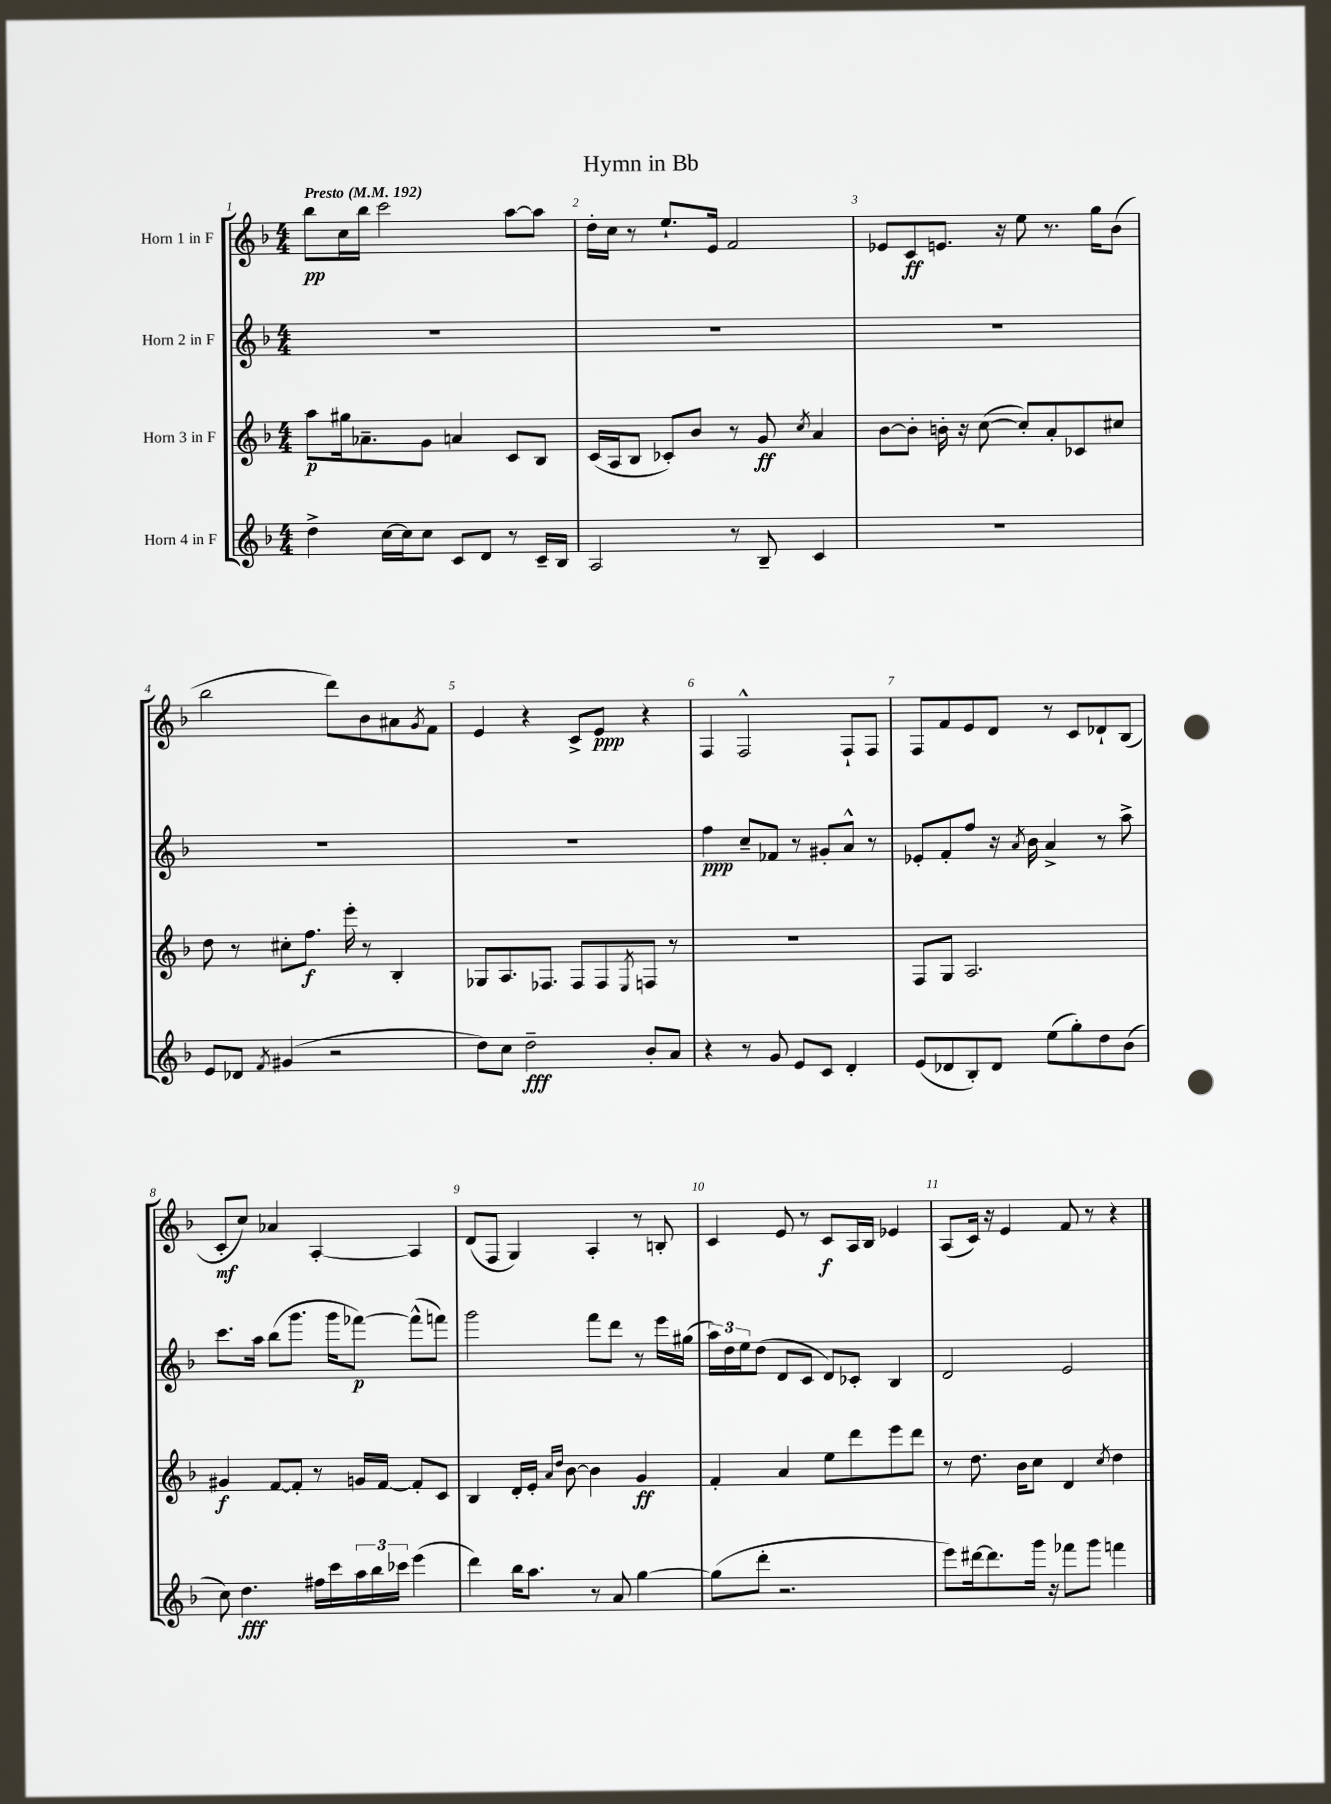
\header { title = "Hymn in Bb" }
<<
\new StaffGroup <<
\new Staff = "s0" \with { instrumentName = "Horn 1 in F" } {
    \clef treble \key f \major \numericTimeSignature \time 4/4 \tempo "Presto" 4 = 192
    bes''8\pp c''16 bes''16 c'''2 a''8~ a''8 |
    d''16-. c''16 r8 e''8.-! e'16 f'2 |
    ees'8 c'8\ff e'8. r16 e''8 r8. g''16 bes'8( |
    bes''2 d'''8) bes'8 ais'8 \acciaccatura { g'8 } f'8 |
    e'4 r4 c'8-> e'8\ppp r4 |
    f4 f2-^ f8-! f8 |
    f8 f'8 e'8 d'8 r8 c'8 des'8-! bes8( |
    c'8-.\mf c''8) aes'4 a4~-. a4 |
    d'8( f8 g4) a4-. r8 b8-. |
    c'4 e'8 r8 c'8\f a16 bes16 ees'4 |
    a8( c'16) r16 e'4 f'8 r8 r4 \bar "|." |
}
\new Staff = "s1" \with { instrumentName = "Horn 2 in F" } {
    \clef treble \key f \major \numericTimeSignature \time 4/4
    R1 |
    R1 |
    R1 |
    R1 |
    R1 |
    f''4\ppp c''8-- fes'8 r8 gis'8-. a'8-^ r8 |
    ees'8-. f'8-. f''8 r16 \acciaccatura { a'8 } bes'16 a'4-> r8 a''8-> |
    c'''8. a''16 bes''8( g'''8. g'''16 fes'''8~\p) fes'''8-^( f'''8) |
    g'''2 f'''8 d'''8 r8 e'''16 gis''16( |
    \tuplet 3/2 { a''16) d''16 e''16 } d''8( d'8 c'8 d'8) ces'8-. bes4 |
    d'2 e'2 \bar "|." |
}
\new Staff = "s2" \with { instrumentName = "Horn 3 in F" } {
    \clef treble \key f \major \numericTimeSignature \time 4/4
    a''8\p gis''16 aes'8.-- g'8 a'4 c'8 bes8 |
    c'16( a16 bes8 ces'8-.) bes'8 r8 g'8\ff \acciaccatura { c''8 } a'4 |
    bes'8~ bes'8-. b'16-. r16 c''8~( c''8-.) a'8-. ces'8 cis''8 |
    d''8 r8 cis''8-. f''8.\f e'''16-. r8 bes4-. |
    ges8 a8. fes8. fes8 fes8 \acciaccatura { e8 } f8 r8 |
    R1 |
    f8 g8 a2. |
    gis'4\f f'8~ f'8-. r8 g'16 f'16~ f'8-. c'8 |
    bes4 d'16-. e'16-. \grace { a'16 d''16 } bes'8~ bes'4 g'4\ff |
    f'4-. a'4 e''8 d'''8 e'''8 d'''8 |
    r8 d''8. bes'16 c''8 d'4 \acciaccatura { c''8 } d''4 \bar "|." |
}
\new Staff = "s3" \with { instrumentName = "Horn 4 in F" } {
    \clef treble \key f \major \numericTimeSignature \time 4/4
    d''4-> c''16~ c''16 c''8 c'8 d'8 r8 c'16-- bes16 |
    a2 r8 bes8-- c'4 |
    R1 |
    e'8 des'8 \acciaccatura { f'8 } gis'4( r2 |
    d''8) c''8 d''2--\fff bes'8-. a'8 |
    r4 r8 g'8 e'8 c'8 d'4-. |
    e'8( des'8 bes8-.) des'8 e''8( g''8-.) d''8 bes'8( |
    c''8) d''4.\fff fis''16 c'''16 \tuplet 3/2 { a''16 bes''16 ces'''16 } e'''4( |
    d'''4) bes''16 a''8. r8 a'8 g''4~ |
    g''8( d'''8-. r2. |
    e'''8) dis'''16~ dis'''8. g'''16 r16 fes'''8 g'''8 f'''4 \bar "|." |
}
>>
>>
\layout { \context { \Score \override BarNumber.break-visibility = ##(#f #t #t) barNumberVisibility = #all-bar-numbers-visible } }
